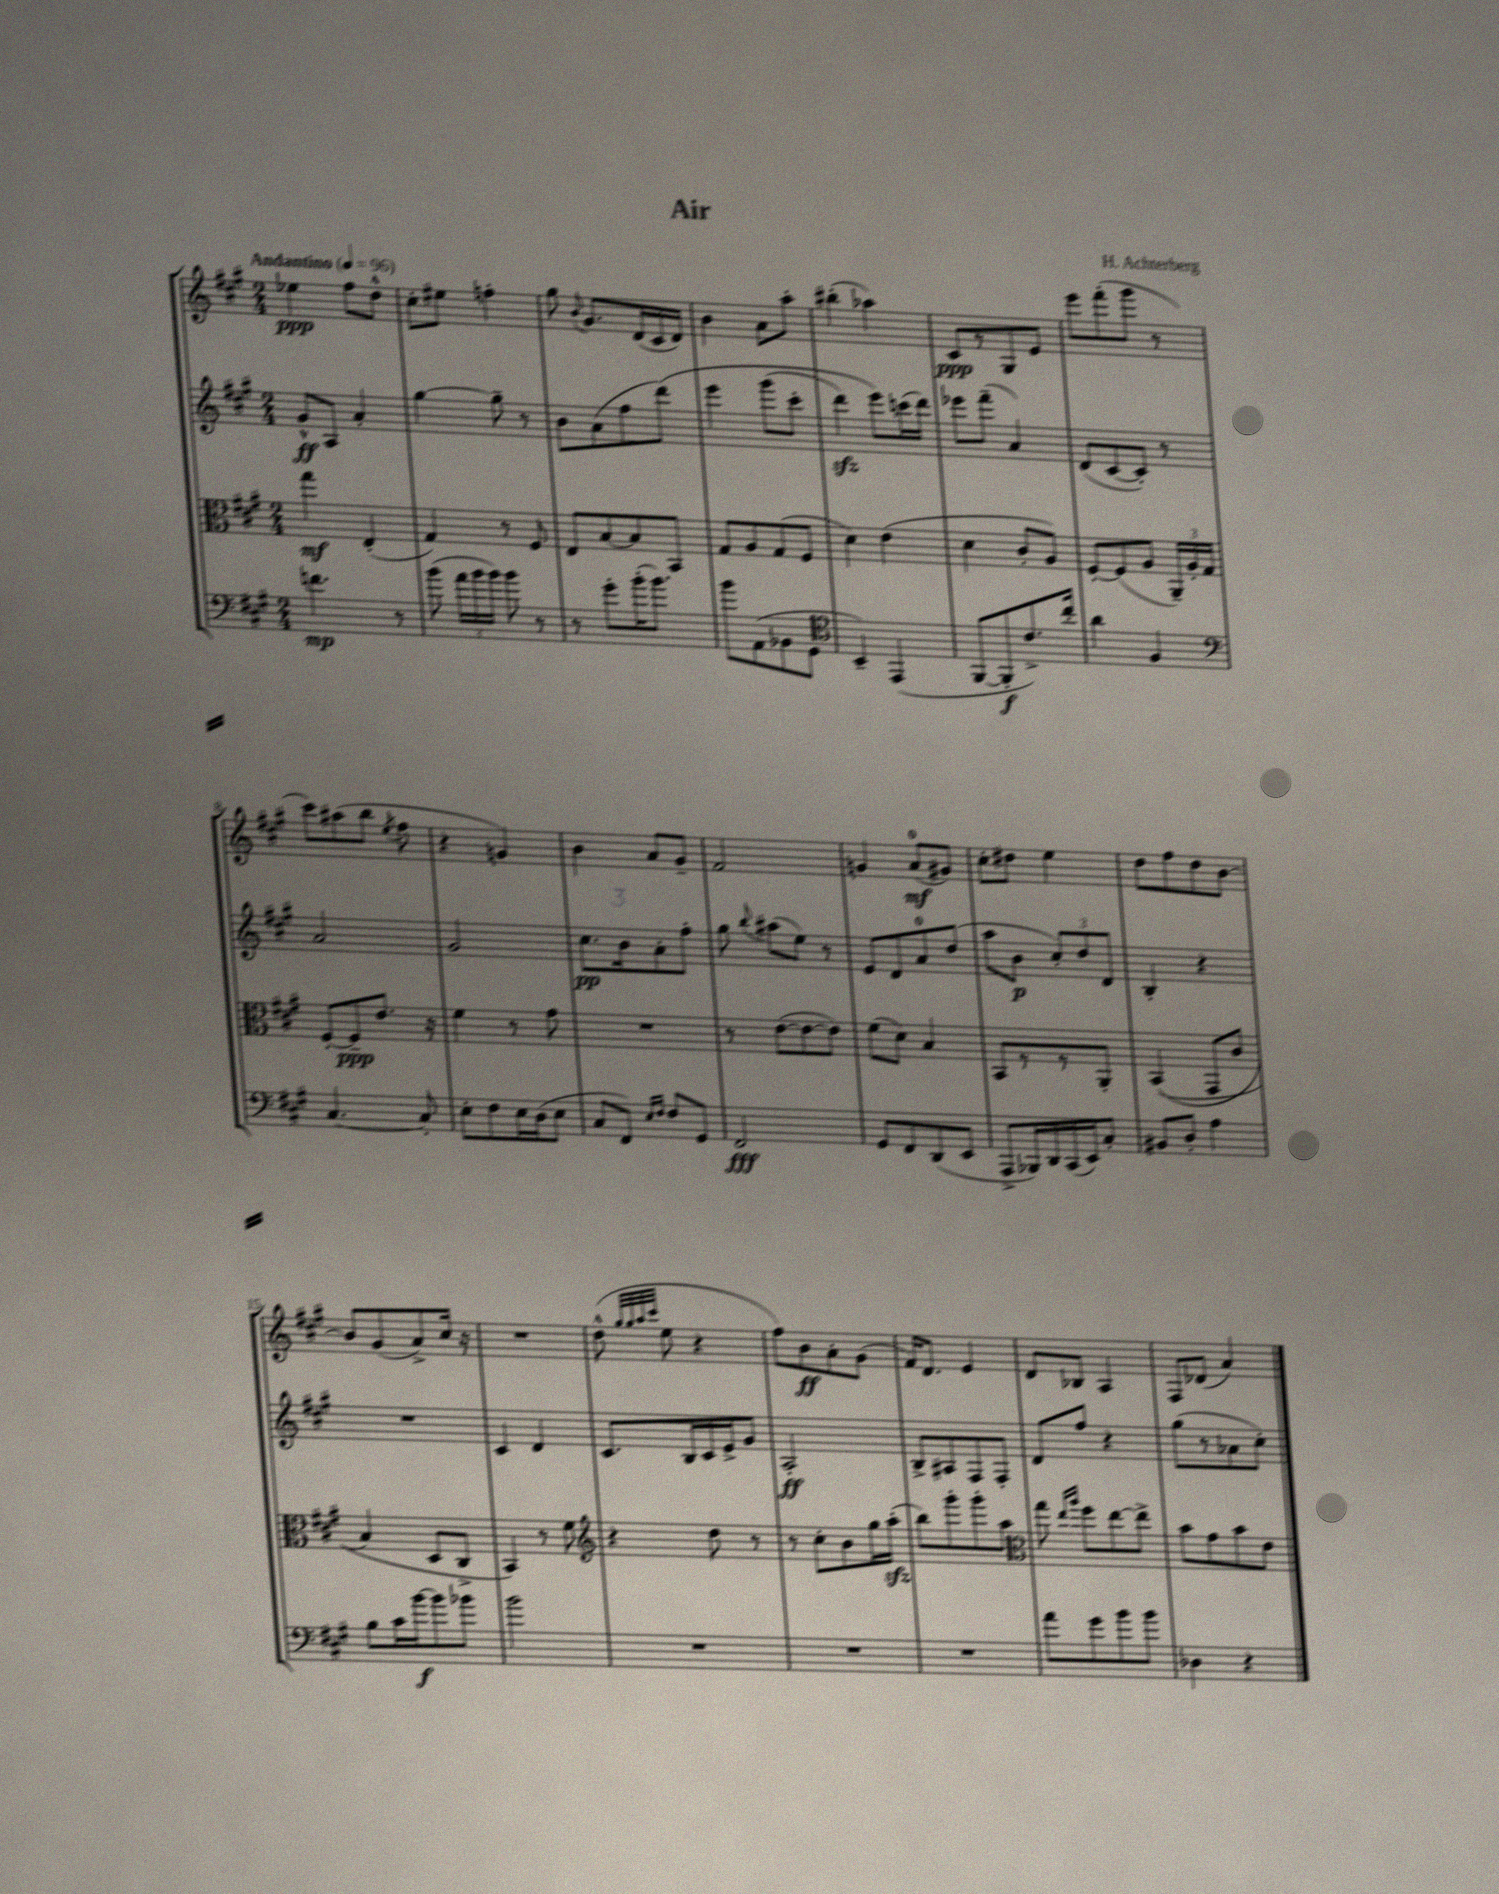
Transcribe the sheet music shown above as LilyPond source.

\header { title = "Air" composer = "H. Achterberg" }
<<
\new StaffGroup <<
\new Staff = "s0" {
    \clef treble \key a \major \numericTimeSignature \time 2/4 \tempo "Andantino" 4 = 96
    \autoBeamOff ees''4\ppp fis''8[ d''8]-^ |
    cis''8[-. eis''8] f''4-. |
    gis''8 \appoggiatura { b'8 } gis'8.[ d'16( cis'16 d'16]) |
    b'4 a'8[ a''8]-. |
    bis''4-.( aes''4) |
    cis'8[\ppp r8 gis8 e'8] |
    e'''8[ fis'''8-.( gis'''8] r8 |
    cis'''8[) ais''8( b''8] \acciaccatura { e''8 } fis''8 |
    r4 g'4) |
    b'4 a'8[ gis'8]-- |
    fis'2 |
    g'4 a'8[-0\mf( gis'8]) |
    cis''8[-. dis''8] e''4 |
    d''8[ fis''8 d''8 b'8]~ |
    b'8[ gis'8( a'8->) cis''16] r16 |
    R2 |
    d''8-^( \grace { gis''32[ gis''32 a''32 cis'''32] } e''8 r4 |
    fis''8[) b'8\ff a'8-. gis'8]( |
    fis'16[) d'8.] e'4 |
    d'8[ bes8] a4 |
    fis8[ des'8]( a'4) \bar "|." |
}
\new Staff = "s1" {
    \clef treble \key a \major \numericTimeSignature \time 2/4
    \autoBeamOff gis'8[-^\ff a8] a'4-. |
    gis''4~ gis''8-- r8 |
    b'8[ a'8( fis''8 d'''8])\( |
    e'''4 gis'''8[( cis'''8]-. |
    d'''4\sfz) e'''8[\) c'''16( d'''16]) |
    ees'''8[ fis'''8]--( a'4) |
    d'8[( cis'8~ cis'8]-.) r8 |
    a'2 |
    gis'2 |
    cis''8.[\pp b'16 a'8-. fis''8]-. |
    gis''8 \appoggiatura { b''8 } ais''8[( e''8]) r8 |
    e'8[ d'8 a'8-0 d''8]( |
    a''8[ b'8]\p \tuplet 3/2 { cis''8[-.) d''8 d'8] } |
    b4-. r4 |
    R2 |
    cis'4 d'4 |
    cis'8.[ b16 cis'16 e'16-> gis'8] |
    a2-.\ff |
    b8[-> ais8 fis8 fis8]-. |
    d'8[ fis''8] r4 |
    gis''8[( r8 aes'8 cis''8]-.) \bar "|." |
}
\new Staff = "s2" {
    \clef alto \key a \major \numericTimeSignature \time 2/4
    \autoBeamOff gis''4\mf e4-.( |
    gis4) r8 fis8 |
    e8[ b8~ b8 b,8] |
    gis8[ a8 gis8( fis8] |
    d'4) e'4( |
    d'4 cis'8[-. a8]) |
    fis8[~-. fis8( a8] \tuplet 3/2 { a,16[--) a16-. gis16] } |
    fis8[~-. fis8--\ppp e'8.] r16 |
    fis'4 r8 gis'8 |
    R2 |
    r8 e'8[~( e'8~ e'8]) |
    fis'8[( d'8]) b4 |
    b,8[ r8 r8 a,8]-. |
    b,4(\( gis,8[ cis'8] |
    b4) d8[ cis8]-> |
    b,4\) r8 fis'8 |
    \clef treble r4 d''8 r8 |
    r8 cis''8[-. b'8 gis''16 a''16]-.\sfz( |
    b''8[) gis'''8-. gis'''8-. a''8] |
    \clef alto gis''8 \grace { e''16[ a''16] } fis''8[ e''8~ e''8]-> |
    b'8[ gis'8 b'8 e'8] \bar "|." |
}
\new Staff = "s3" {
    \clef bass \key a \major \numericTimeSignature \time 2/4
    \autoBeamOff f'4.\mp r8 |
    b'8( \tuplet 3/2 { a'16[ b'16 b'16]) } b'8 r8 |
    r8 gis'8[-. b'16-.( b'8.]) |
    b'8[ a,8( bes,8 gis,8] |
    \clef tenor b,4--) e,4( |
    fis,8[~ fis,8-.\f cis'8.->) cis''16]-. |
    a'4 fis4 |
    \clef bass cis4.~ cis8-. |
    e8[-. fis8 e16 d16( e8] |
    cis8[ fis,8]) \grace { e16[ fis16] } fis8[ gis,8] |
    fis,2\fff |
    gis,8[ fis,8 d,8( e,8] |
    a,,8[-> bes,,16) d,16 cis,16( e,16) cis8]-. |
    bis,8[ d8]-. a4 |
    b8[ cis'16 b'16~\f b'8 bes'8] |
    b'2 |
    R2 |
    R2 |
    R2 |
    a'8[ gis'8 b'8 b'8] |
    des4 r4 \bar "|." |
}
>>
>>
